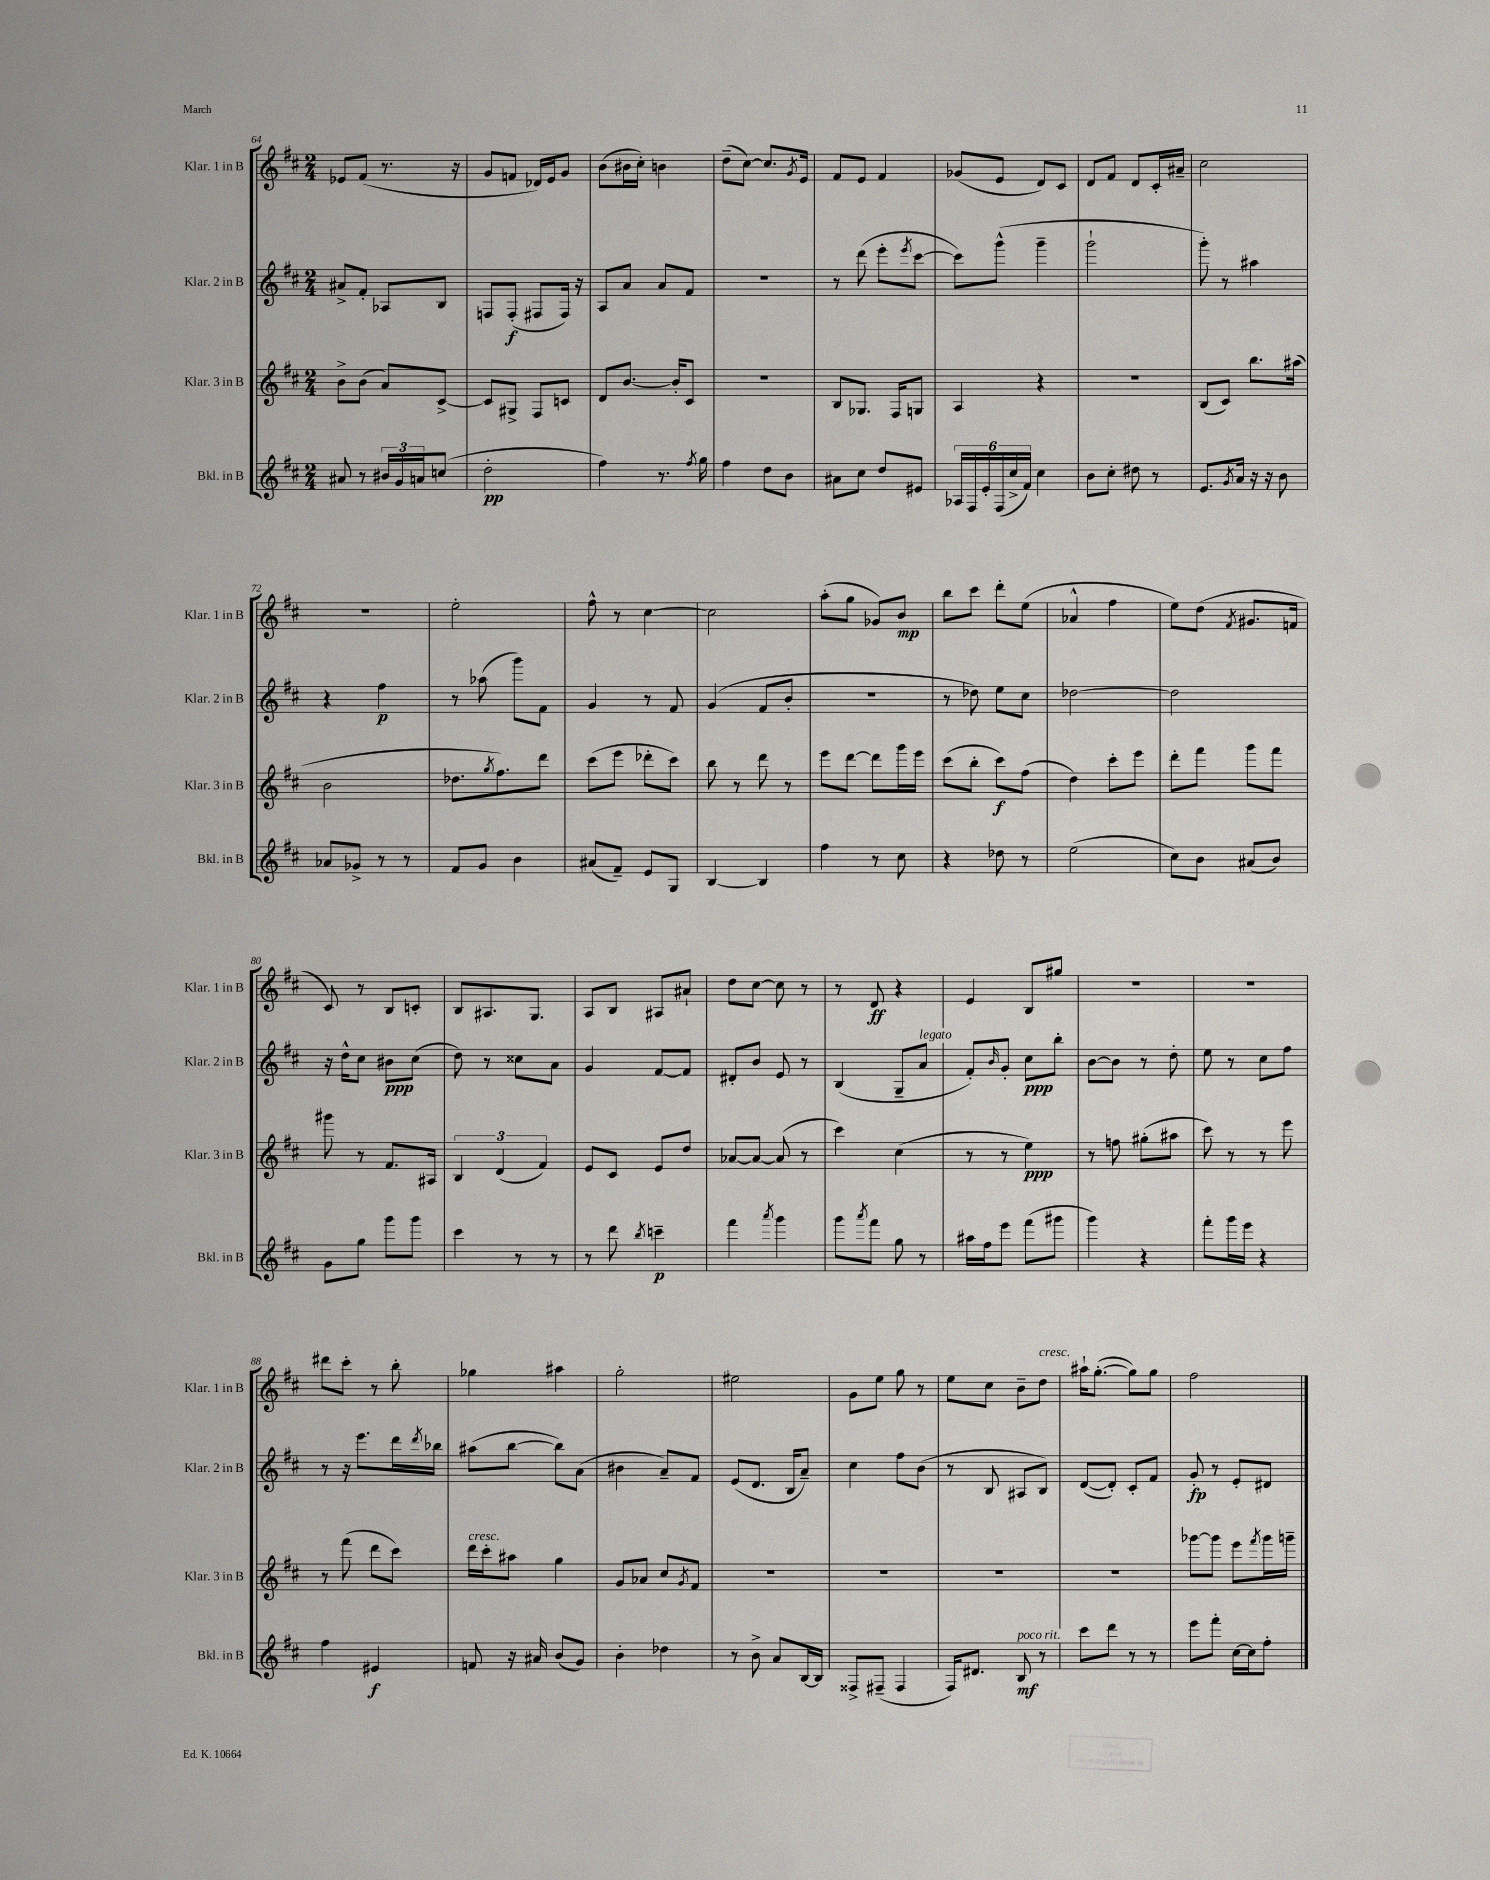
<<
\new StaffGroup <<
\new Staff = "s0" \with { instrumentName = "Klar. 1 in B" shortInstrumentName = "Klar. 1 in B" } {
    \clef treble \key d \major \numericTimeSignature \time 2/4
    ees'8 fis'8( r8. r16 |
    g'8 f'8 des'16) e'16 g'8 |
    b'8( bis'16 cis''16-.) b'4 |
    d''8--( cis''8~) cis''8. \acciaccatura { g'8 } e'16 |
    fis'8 e'8 fis'4 |
    ges'8( e'8 d'8) cis'8 |
    d'8 fis'8 d'8 cis'16-. ais'16-- |
    cis''2 |
    r2 |
    e''2-. |
    fis''8-^ r8 cis''4~ |
    cis''2 |
    a''8-.( g''8 ges'8) b'8\mp |
    b''8 cis'''8 d'''8-. e''8( |
    aes'4-^ fis''4 |
    e''8) d''8( \acciaccatura { fis'8 } gis'8. f'16 |
    cis'8) r8 b8 c'8-. |
    b8 ais8. g8. |
    a8 b8 ais8 ais'8-! |
    d''8 cis''8~ cis''8 r8 |
    r8 d'8\ff r4 |
    e'4 b8 gis''8 |
    r2 |
    R2 |
    dis'''8 cis'''8-. r8 b''8-. |
    ges''4 ais''4 |
    g''2-. |
    eis''2 |
    g'8 e''8 g''8 r8 |
    e''8 cis''8 b'8-- d''8^\markup { \italic "cresc." } |
    ais''16-! g''8.~-.( g''8) g''8 |
    fis''2 \bar "|." |
}
\new Staff = "s1" \with { instrumentName = "Klar. 2 in B" shortInstrumentName = "Klar. 2 in B" } {
    \clef treble \key d \major \numericTimeSignature \time 2/4
    ais'8-> fis'8-. aes8 b8 |
    f8 f8-.\f( fis8 fis16) r16 |
    a8 a'8 a'8 fis'8 |
    R2 |
    r8 d'''8( e'''8-. \acciaccatura { e'''8 } cis'''8~ |
    cis'''8) g'''8-^( g'''4-- |
    g'''2-! |
    g'''8-.) r8 ais''4 |
    r4 fis''4\p |
    r8 aes''8( g'''8) fis'8 |
    g'4 r8 fis'8 |
    g'4( fis'8 b'8-. |
    r2 |
    r8 des''8) e''8 cis''8 |
    des''2~ |
    des''2 |
    r16 d''16-^ cis''8 bis'8\ppp cis''8( |
    d''8) r8 cisis''8 a'8 |
    g'4 fis'8~ fis'8 |
    dis'8-. b'8 e'8 r8 |
    b4( g8-- a'8^\markup { \italic "legato" } |
    fis'8-.) \grace { b'16 } g'8-. cis''8\ppp b''8-. |
    b'8~ b'8 r8 d''8-. |
    e''8 r8 cis''8 fis''8 |
    r8 r16 e'''8. d'''16 \acciaccatura { d'''8 } bes''16 |
    ais''8( b''8~ b''8) a'8( |
    bis'4 a'8--) fis'8 |
    e'8( d'8. b16 a'8--) |
    cis''4 fis''8 b'8( |
    r8 b8 ais8 b8) |
    d'8~( d'8-.) cis'8-. fis'8 |
    g'8-.\fp r8 e'8-. dis'8 \bar "|." |
}
\new Staff = "s2" \with { instrumentName = "Klar. 3 in B" shortInstrumentName = "Klar. 3 in B" } {
    \clef treble \key d \major \numericTimeSignature \time 2/4
    b'8-> b'8( a'8) cis'8~-> |
    cis'8 gis8-> fis8 c'8 |
    d'8 b'8.~ b'16-. cis'8 |
    R2 |
    b8 ges8. fis16 g8 |
    a4 r4 |
    R2 |
    b8( cis'8) b''8. ais''16( |
    b'2 |
    des''8. \acciaccatura { g''8 } fis''8.) d'''8 |
    cis'''8( e'''8 des'''8-. cis'''8) |
    b''8 r8 d'''8 r8 |
    e'''8 d'''8~ d'''8 g'''16 e'''16 |
    cis'''8( b''8-. cis'''8\f) fis''8( |
    d''4) cis'''8-. e'''8 |
    d'''8-. fis'''8 g'''8 fis'''8 |
    gis'''8 r8 fis'8. ais16 |
    \tuplet 3/2 { b4 d'4( fis'4) } |
    e'8 cis'8 e'8 d''8 |
    aes'8~ aes'8~ aes'8( r8 |
    cis'''4) cis''4( |
    r8 r8 e''4\ppp) |
    r8 f''8 gis''8-.( ais''8 |
    cis'''8) r8 r8 e'''8 |
    r8 fis'''8( d'''8 cis'''8) |
    d'''16^\markup { \italic "cresc." } cis'''16-. ais''8 g''4 |
    g'8 aes'8 cis''8 \acciaccatura { g'8 } fis'8 |
    R2 |
    R2 |
    R2 |
    R2 |
    ges'''8~ ges'''8 e'''8 \acciaccatura { fis'''8 } ges'''16 g'''16-- \bar "|." |
}
\new Staff = "s3" \with { instrumentName = "Bkl. in B" shortInstrumentName = "Bkl. in B" } {
    \clef treble \key d \major \numericTimeSignature \time 2/4
    ais'8 r8 \tuplet 3/2 { bis'16 g'16 a'16 } c''8( |
    d''2-.\pp |
    fis''4) r8. \acciaccatura { fis''8 } g''16 |
    fis''4 d''8 b'8 |
    ais'8 cis''8 d''8 eis'8 |
    \tuplet 6/4 { aes16 fis16 e'16-. fis16( cis''16-> fis'16) } cis''4 |
    b'8 cis''8-. dis''8 r8 |
    e'8. \acciaccatura { g'8 } a'16 r16 r16 b'8 |
    aes'8 ges'8-> r8 r8 |
    fis'8 g'8 b'4 |
    ais'8( fis'8--) e'8 g8 |
    b4~ b4 |
    fis''4 r8 cis''8 |
    r4 des''8 r8 |
    e''2( |
    cis''8) b'8 ais'8( b'8) |
    g'8 g''8 g'''8 g'''8 |
    cis'''4 r8 r8 |
    r8 d'''8 \acciaccatura { b''8 } c'''4--\p |
    fis'''4 \acciaccatura { a'''8 } g'''4 |
    g'''8 \acciaccatura { a'''8 } fis'''8 g''8 r8 |
    ais''16 fis''16 e'''8 fis'''8( gis'''8 |
    g'''4) r4 |
    fis'''8-. g'''16 e'''16 r4 |
    fis''4 eis'4\f |
    f'8 r16 ais'16 b'8( g'8) |
    b'4-. des''4 |
    r8 b'8-> a'8 b16~ b16 |
    fisis8-> fis8--( fis4 |
    fis16) dis'8. b8\mf^\markup { \italic "poco rit." } r8 |
    cis'''8 d'''8 r8 r8 |
    e'''8 fis'''8-. cis''16~ cis''16 fis''8-. \bar "|." |
}
>>
>>
\layout { \context { \Score currentBarNumber = #64 } }
